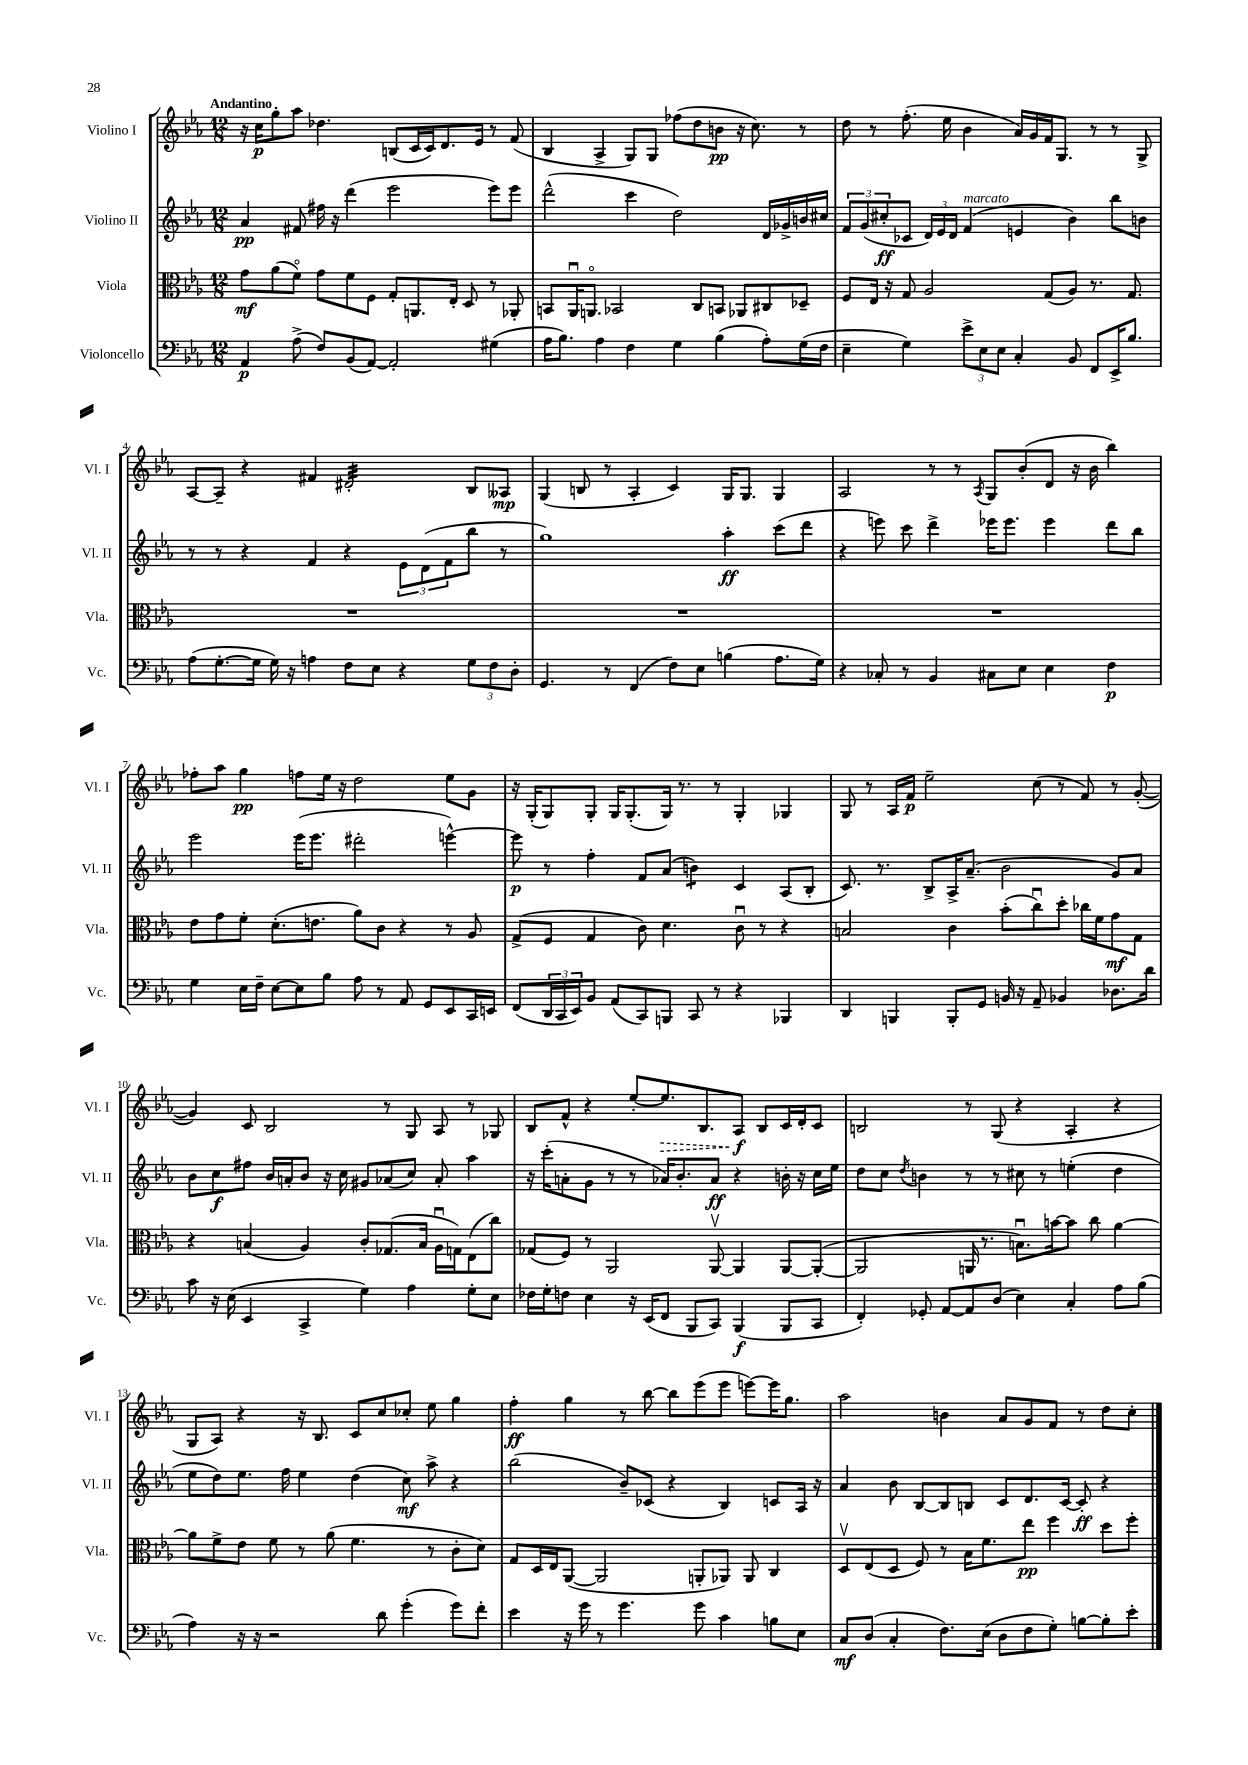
<<
\new StaffGroup <<
\new Staff = "s0" \with { instrumentName = "Violino I" shortInstrumentName = "Vl. I" } {
    \clef treble \key ees \major \numericTimeSignature \time 12/8 \tempo "Andantino"
    r16 c''16\p g''8-. aes''8 des''4. b8( c'16 c'16) d'8. ees'16 r8 f'8( |
    bes4 aes4-> g8) g8 fes''8( d''8 b'8\pp r16 c''8.) r8 |
    d''8 r8 f''8.-.( ees''16 bes'4 aes'16) g'16 f'16 g8. r8 r8 g8-> |
    aes8~ aes8-- r4 fis'4 dis'2:32-. bes8 aeses8\mp |
    g4( b8 r8 aes4-. c'4) g16 g8. g4 |
    aes2 r8 r8 \acciaccatura { aes8 } g8 bes'8-.( d'8 r16 bes'16 bes''4) |
    fes''8-. aes''8 g''4\pp f''8 ees''16 r16 d''2 ees''8 g'8 |
    r16 g16-.( g8) g8-. g16 g8.-.( g16) r8. r8 g4-. ges4 |
    g8 r8 aes16 f'16\p ees''2-- c''8( r8 f'8) r8 g'8~-.( |
    g'4) c'8 bes2 r8 g8 aes8 r8 ges8 |
    bes8 f'8-^ r4 ees''8~-. \once \override Hairpin.style = #'dashed-line ees''8.\> bes8. aes8\f\! bes8 c'16 d'16-. c'8 |
    b2 r8 g8( r4 aes4-. r4 |
    g8 aes8) r4 r16 bes8. c'8 c''8 ces''8-. ees''8 g''4 |
    f''4-.\ff g''4 r8 bes''8~ bes''8 ees'''8( ees'''8 e'''8~) e'''16 g''8. |
    aes''2 b'4 aes'8 g'8 f'8 r8 d''8 c''8-. \bar "|." |
}
\new Staff = "s1" \with { instrumentName = "Violino II" shortInstrumentName = "Vl. II" } {
    \clef treble \key ees \major \numericTimeSignature \time 12/8
    aes'4\pp fis'8 fis''16 r16 d'''4( ees'''2 ees'''8) ees'''8 |
    d'''2-^( c'''4 d''2) d'16 ges'16-> b'16 cis''16 |
    \tuplet 3/2 { f'8 g'8( cis''8-.\ff } ces'8 \tuplet 3/2 { d'16) ees'16 d'16 } f'4^\markup { \italic "marcato" }( e'4 bes'4) bes''8 b'8 |
    r8 r8 r4 f'4 r4 \tuplet 3/2 { ees'8 d'8( f'8 } bes''8 r8 |
    g''1) aes''4-.\ff c'''8( d'''8 |
    r4 e'''8) c'''8 d'''4-> ees'''16 ees'''8. ees'''4 d'''8 bes''8 |
    ees'''2 ees'''16( ees'''8. dis'''2-. e'''4~-^) |
    e'''8\p r8 f''4-. f'8 aes'8( b'4:8) c'4 aes8( bes8-. |
    c'8.) r8. bes8-> aes16-> aes'8.--( bes'2 g'8) aes'8 |
    bes'8 c''8\f fis''8 bes'16 a'16-. bes'8 r16 c''16 gis'8 aes'8( c''8) aes'8-. aes''4 |
    r16 c'''16-.( a'8-. g'8 r8 r8 aes'16) bes'8.-. aes'8\ff r4 b'16-. r16 c''16 ees''16 |
    d''8 c''8 \acciaccatura { d''8 } b'4 r8 r8 cis''8 r8 e''4-.( d''4 |
    ees''8 d''8) ees''8. f''16 ees''4 d''4( c''8\mf) aes''8-> r4 |
    bes''2( bes'8--) ces'8( r4 bes4) c'8 aes16 r16 |
    aes'4 bes'8 bes8~ bes8 b8 c'8 d'8. c'16~ c'8-.\ff r4 \bar "|." |
}
\new Staff = "s2" \with { instrumentName = "Viola" shortInstrumentName = "Vla." } {
    \clef alto \key ees \major \numericTimeSignature \time 12/8
    g'8\mf aes'8( f'8\flageolet) g'8 f'8 f8 g8-. a,8. ees16-. d8 r8 aes,8-. |
    b,8 aes,16\downbow a,8.\flageolet bes,2 c8 b,8 aes,8 cis8 des8-- |
    f8 ees16 r16 g8 aes2 g8( aes8) r8. g8. |
    R1. |
    R1. |
    R1. |
    ees'8 g'8 f'8-. d'8.-.( e'8. aes'8) c'8 r4 r8 aes8 |
    g8->( f8 g4 c'8) d'4. c'8\downbow r8 r4 |
    b2 c'4 bes'8-.( c''8\downbow) d''8-. ces''16 f'16 g'8\mf g8 |
    r4 b4( aes4) c'8-. ges8.( b16 aes16\downbow g16) ees8( c''8) |
    ges8( f8) r8 aes,2 aes,8~\upbow aes,4 aes,8~ aes,8~-.( |
    aes,2 a,16 r8. b8.\downbow) b'16~ b'8 c''8 aes'4~ |
    aes'8 f'8-> ees'8 f'8 r8 aes'8( f'4. r8 c'8-. d'8) |
    g8 d16 ees16 aes,8~( aes,2 a,8-. aes,8) aes,8 c4 |
    d8\upbow ees8( d8 f8) r8 bes16 f'8. ees''8\pp f''4 d''8 f''8-. \bar "|." |
}
\new Staff = "s3" \with { instrumentName = "Violoncello" shortInstrumentName = "Vc." } {
    \clef bass \key ees \major \numericTimeSignature \time 12/8
    aes,4\p aes8->( f8) bes,8( aes,8~) aes,2-. gis4( |
    aes16 bes8.) aes4 f4 g4 bes4( aes8-.) g16( f16 |
    ees4-- g4) \tuplet 3/2 { ees'8-> ees8 ees8 } c4-. bes,8 f,8 ees,16-> bes8. |
    aes8( g8.~-. g16 g16) r16 a4 f8 ees8 r4 \tuplet 3/2 { g8 f8 d8-. } |
    g,4. r8 f,4( f8) ees8 b4( aes8. g16) |
    r4 ces8-. r8 bes,4 cis8 ees8 ees4 f4\p |
    g4 ees16 f16-- ees8~ ees8 bes8 aes8 r8 aes,8 g,8 ees,8 c,16 e,16 |
    f,8( \tuplet 3/2 { d,16 c,16 ees,16) } bes,8 aes,8( c,8) b,,8 c,8 r8 r4 bes,,4 |
    d,4 b,,4 b,,8-. g,8 b,16 r16 aes,8-- bes,4 des8. d'16 |
    c'8 r16 ees16( ees,4 c,4-> g4) aes4 g8-. ees8 |
    fes16 g16-. f8 ees4 r16 ees,16( f,8 bes,,8 c,8) bes,,4\f( bes,,8 c,8 |
    f,4-.) ges,8-. aes,8~ aes,8 d8( ees4) c4-. aes8 bes8( |
    aes4) r16 r16 r2 d'8 g'4-.( g'8) f'8-. |
    ees'4 r16 g'16 r8 g'4. g'8 c'4 b8 ees8 |
    c8\mf d8( c4-. f8.) ees16( d8 f8 g8-.) b8~ b8-. ees'8-. \bar "|." |
}
>>
>>
